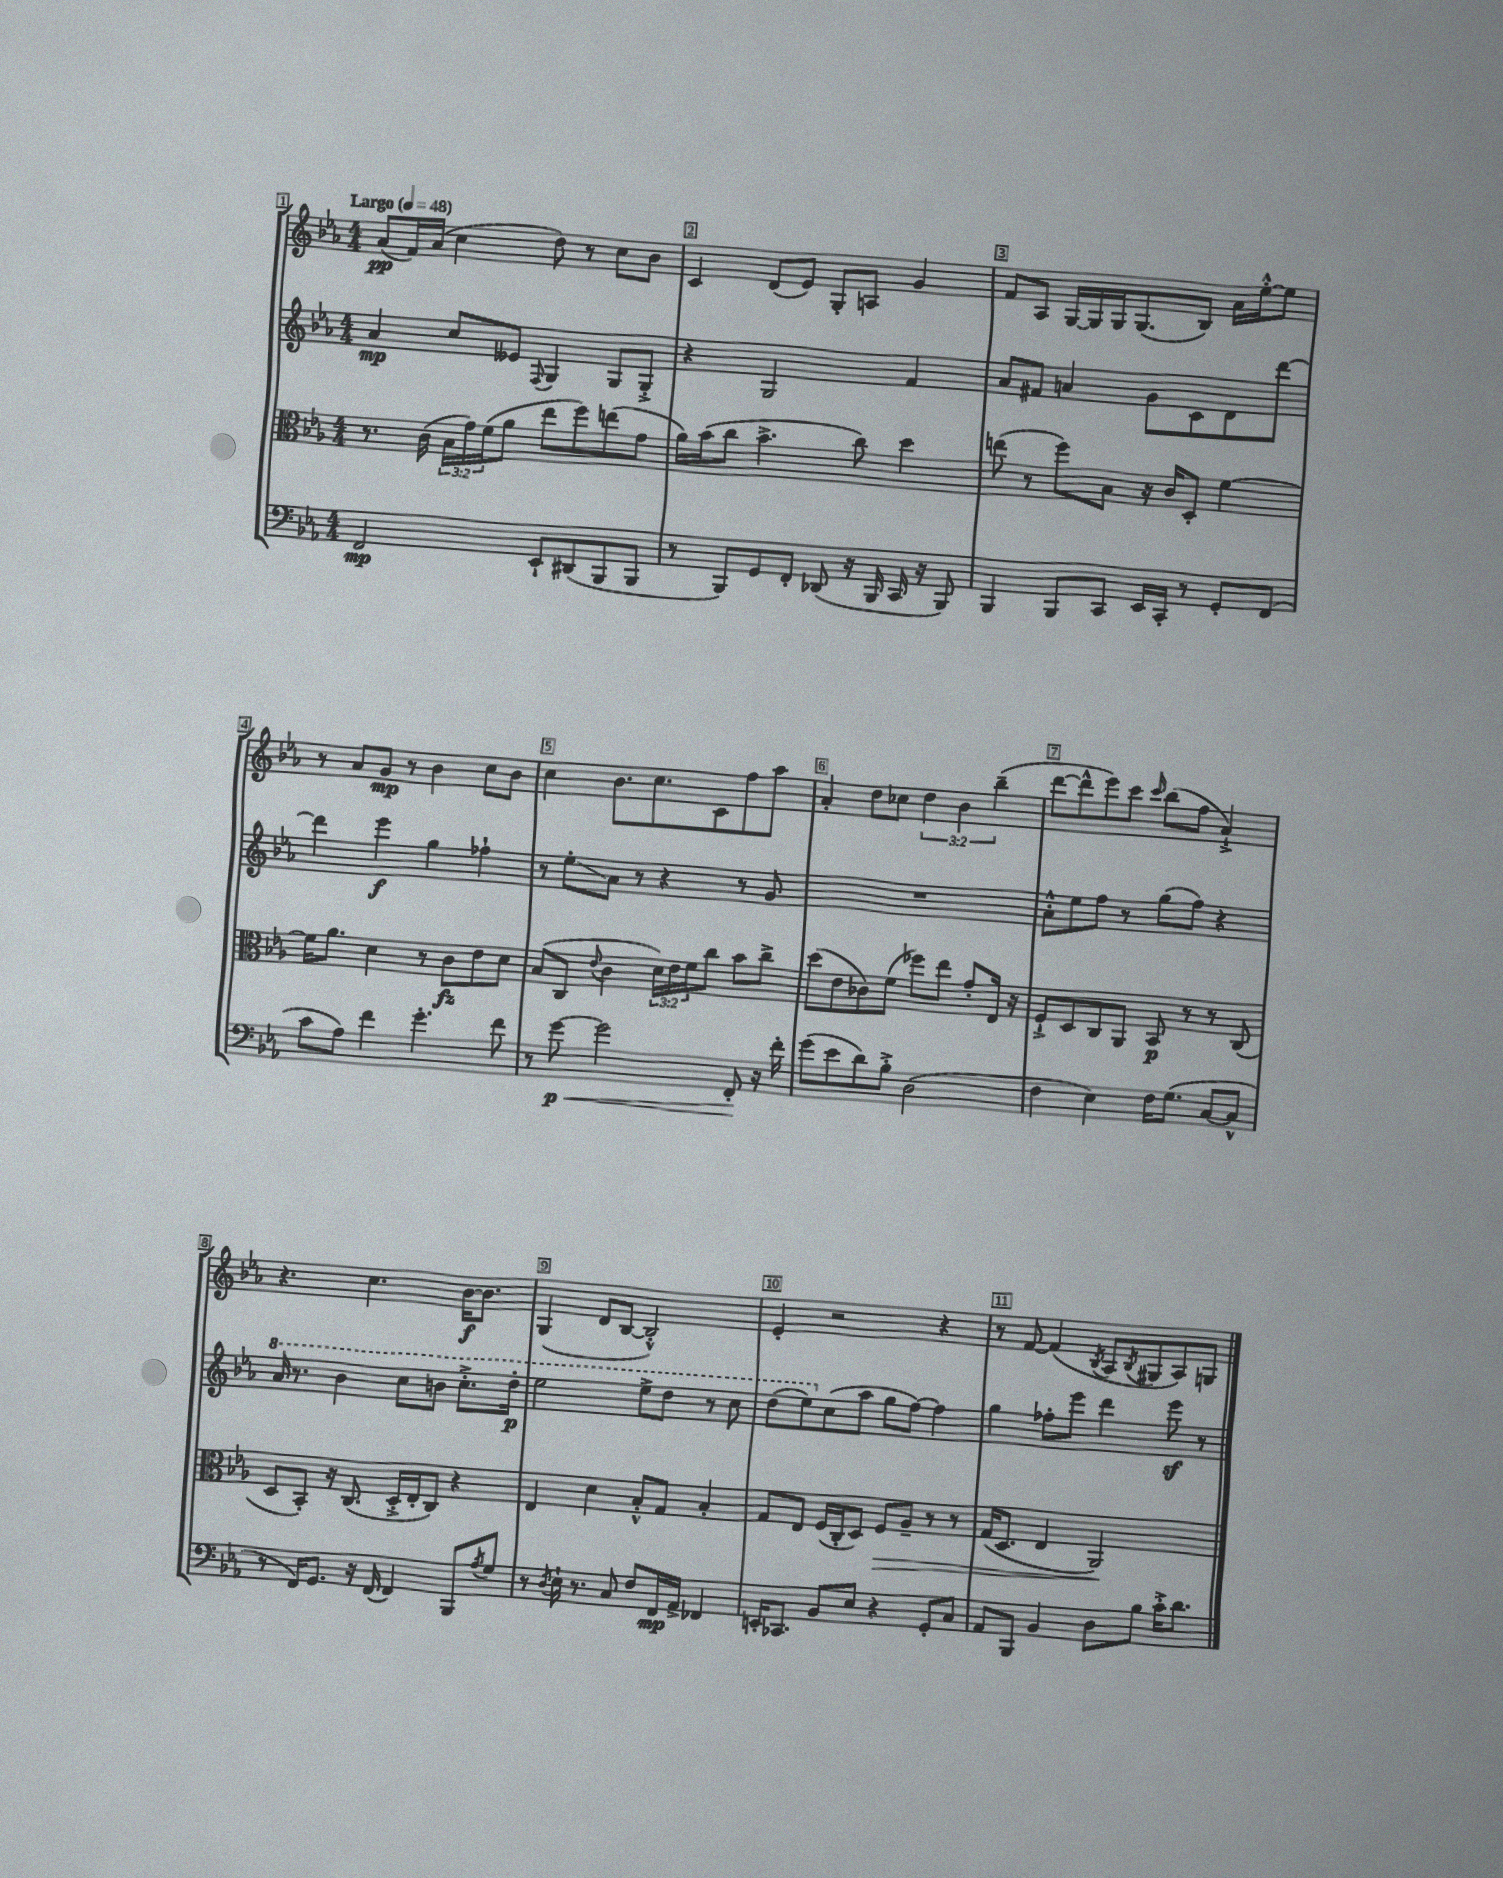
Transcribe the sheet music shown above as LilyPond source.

<<
\new StaffGroup <<
\new Staff = "s0" {
    \clef treble \key ees \major \numericTimeSignature \time 4/4 \override Staff.TupletNumber.text = #tuplet-number::calc-fraction-text \tempo "Largo" 4 = 48
    aes'8\pp( f'16) aes'16( c''4 d''8) r8 c''8 bes'8 |
    c'4 d'8( ees'8) g8-. a8 g'4 |
    f'8 aes8 g16~ g16 g16 g8.( bes8) aes'16 ees''16~-.-^ ees''8 |
    r8 aes'8 g'8\mp r8 bes'4 c''8 bes'8 |
    c''4 bes'8. c''8. c'8 f''8 aes''8 |
    aes'4-. d''8 ces''8 \tuplet 3/2 { d''4 bes'4 bes''4--( } |
    d'''8~ d'''8-^ ees'''8) c'''8 \grace { c'''16 } bes''8( f''8 aes'4-!->) |
    r4. c''4. bes'16~\f bes'8. |
    g4( d'8 bes8~ bes2-.-^) |
    ees'4-. r2 r4 |
    r8 f'8~ f'4( \acciaccatura { bes8 } aes8 \acciaccatura { bes8 } gis8 aes8) g8 \bar "|." |
}
\new Staff = "s1" {
    \clef treble \key ees \major \numericTimeSignature \time 4/4
    aes'4\mp c''8 eeses'8 \appoggiatura { f8 } g4 g8 g8-.-> |
    r4 g2 f'4 |
    aes'8 fis'8 a'4 g'8 c'8 d'8 d'''8~ |
    d'''4 ees'''4\f g''4 fes''4-! |
    r8 ees''8-.\glissando aes'8 r8 r4 r8 g'8 |
    R1 |
    aes'8-.-^ ees''8 f''8 r8 g''8( f''8) r4 |
    \ottava #1 aes''16 r8. bes''4 c'''8 b''8 c'''8.-.-> d'''16-.\p |
    ees'''2 ees'''8-> d'''8 r8 c'''8 |
    d'''8( ees'''8) \ottava #0 c''8( aes''8 g''8 f''8~) f''4 |
    g''4 fes''8-. ees'''8 d'''4 ees'''8\sf r8 \bar "|." |
}
\new Staff = "s2" {
    \clef alto \key ees \major \numericTimeSignature \time 4/4 \override Staff.TupletNumber.text = #tuplet-number::calc-fraction-text
    r8. c'16( \tuplet 3/2 { bes16 g'16) f'16( } aes'8 ees''8 f''8) e''8( g'8 |
    aes'16) bes'16( c''8 bes'4.-> c''8) d''4 |
    e''8( r8 f''8) bes8 r16 c'16 d8-. f'4~ |
    f'16 aes'8. d'4 r8 c'8\fz ees'8 d'8 |
    bes8( c8 \appoggiatura { ees'8 } c'4 \tuplet 3/2 { d'16) ees'16 f'16 } c''8 bes'8 c''8-> |
    d''8( ees'8 ces'8) f'8( fes''8) ees''8 g'8-. ees16 r16 |
    f8-!-> d8 c8 aes,8 bes,8\p r8 r8 c8( |
    d8 bes,8-.) r16 c8.( d16-.-> ees16-. c8) r4 |
    ees4 d'4 bes8-.-^ g8 bes4-. |
    g8 ees8 f16( c16-. d8) f8\> aes8-- r8 r8 |
    g16( d8. ees4 aes,2\!) \bar "|." |
}
\new Staff = "s3" {
    \clef bass \key ees \major \numericTimeSignature \time 4/4
    f,2\mp ees,8-! dis,8( bes,,8 bes,,8 |
    r8 bes,,8) g,8 f,8-. des,8( r16 bes,,16 c,16 r16 bes,,8) |
    bes,,4 bes,,8 c,8 ees,16 c,16-. r8 g,8-. f,8( |
    c'8 aes8) f'4 g'4.-. f'8 |
    r8 g'8~\p\< g'2 f,8-.\! r16 f'16-. |
    g'8( ees'8 d'8) bes8-.-> d2( |
    f4 ees4) f16 g8.( c8~ c8-^ |
    r8 f,16) g,8. r16 f,16( f,4) bes,,8 \acciaccatura { aes8 } g8 |
    r8 \acciaccatura { d8 } ees16-! r8. c8 f8 f,16\mp aes,16-> fes,4 |
    e,16-. ces,8. bes,8 ees8 r4 g,8-. c8 |
    aes,8 bes,,8 bes,4 d8 bes8 c'16-.-> d'8. \bar "|." |
}
>>
>>
\layout { \context { \Score \override BarNumber.break-visibility = ##(#f #t #t) barNumberVisibility = #all-bar-numbers-visible \override BarNumber.stencil = #(make-stencil-boxer 0.1 0.3 ly:text-interface::print) } }
